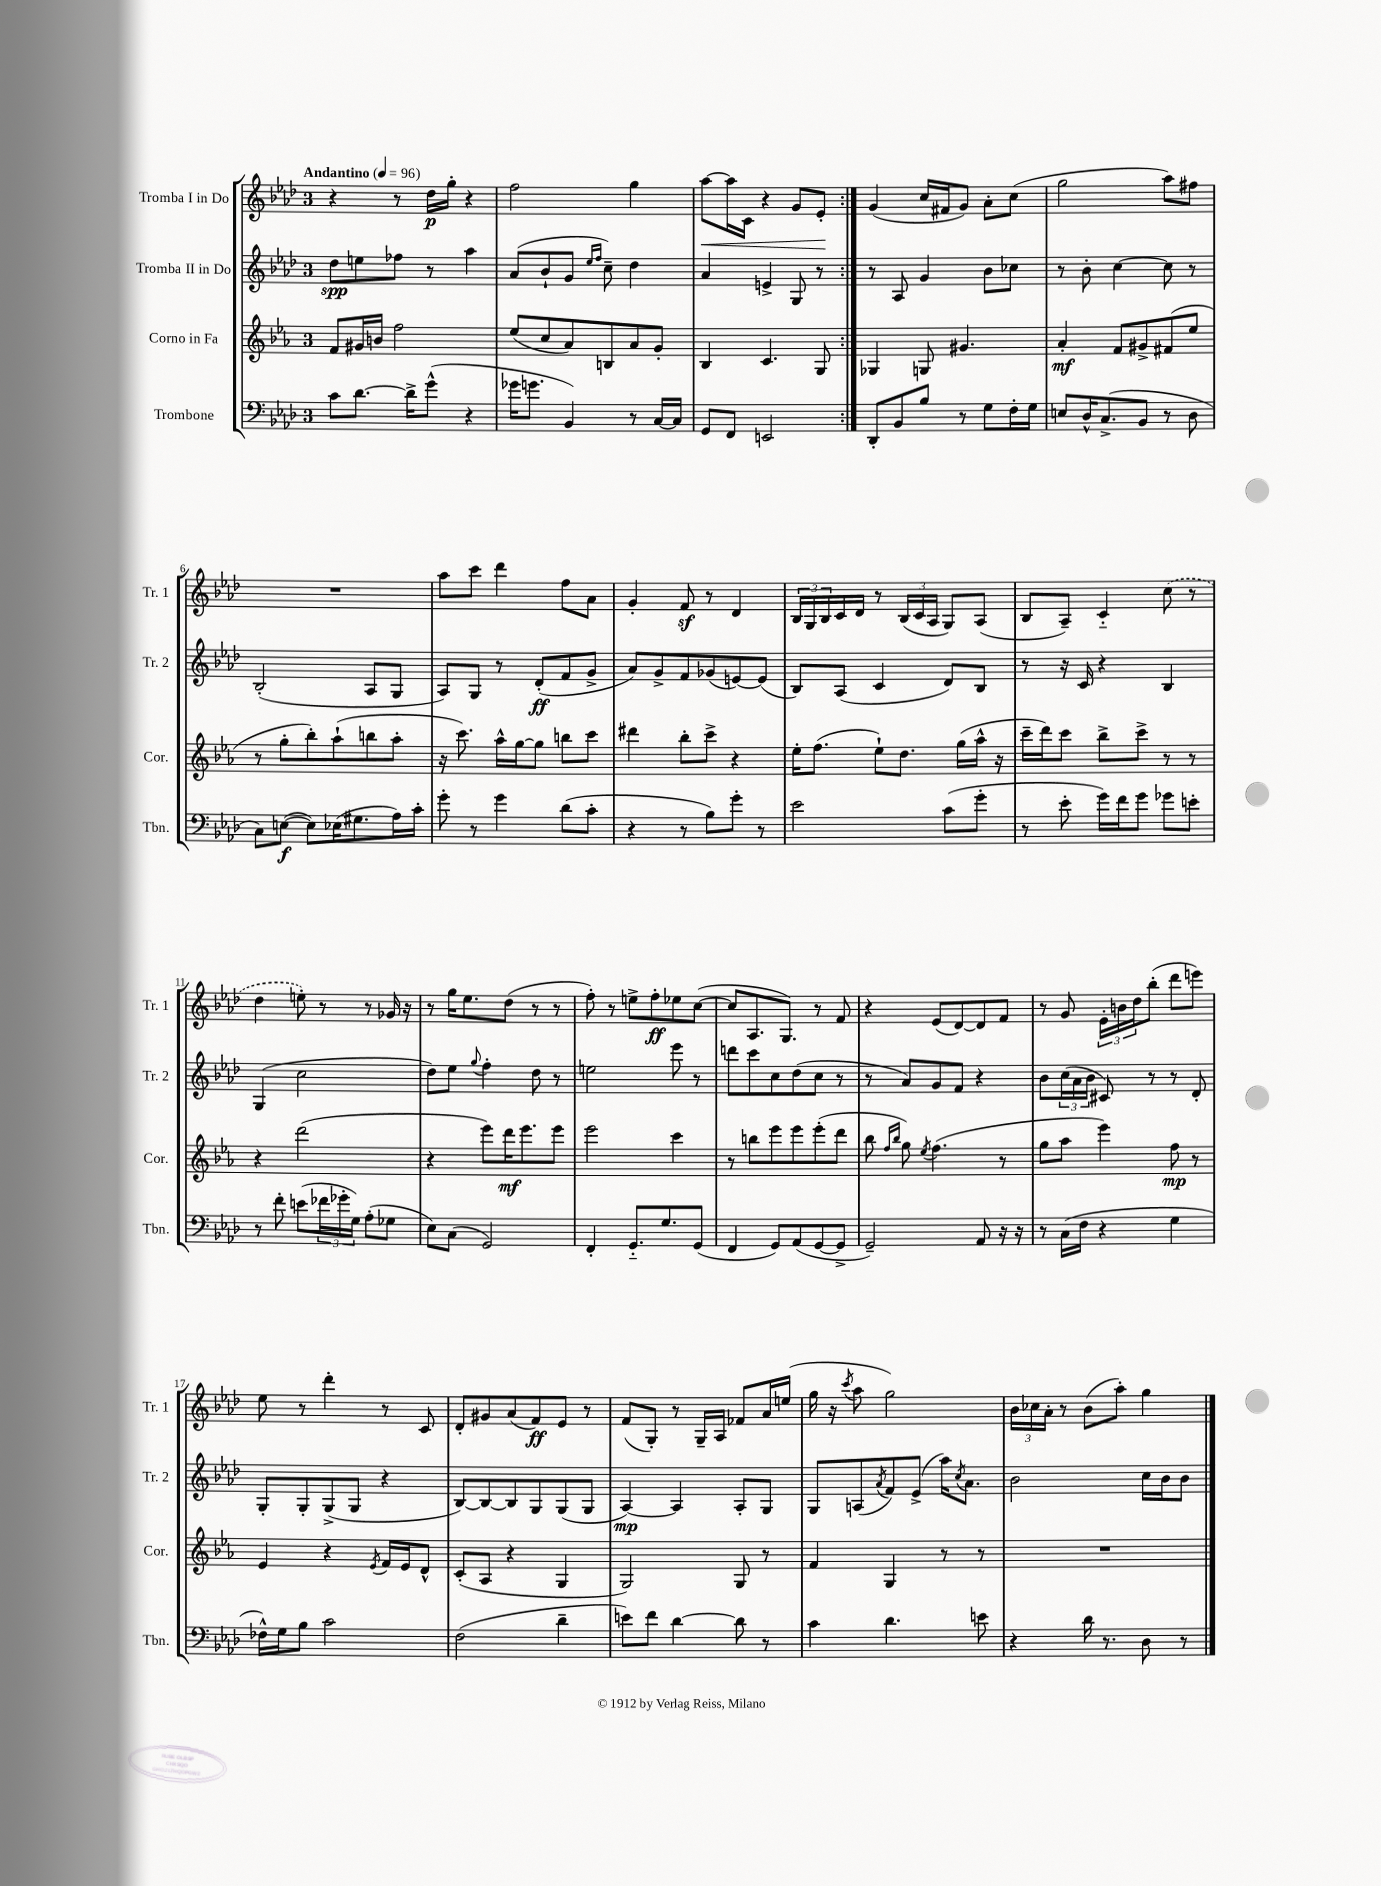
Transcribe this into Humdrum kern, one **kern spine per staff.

**kern	**kern	**kern	**kern
*staff4	*staff3	*staff2	*staff1
*clefF4	*clefG2	*clefG2	*clefG2
*k[b-e-a-d-]	*k[b-e-a-]	*k[b-e-a-d-]	*k[b-e-a-d-]
*M3/4	*M3/4	*M3/4	*M3/4
*MM96	*MM96	*MM96	*MM96
8c	8f	8dd-	4r
[8.d-	16g#	8ee	.
.	16b	.	.
.	2ff	8ff-	8r
16d-^]	.	.	.
(8g^^	.	8r	16dd-
.	.	.	16gg'
4r	.	4aa-	4r
=	=	=	=
16g-	(8ee-	(8a-	2ff
8.g	.	.	.
.	8cc	8b-`	.
4BB-)	8a-)	8g	.
.	.	16qqee-	.
.	.	16qqff	.
.	8B	8cc~)	.
8r	8a-	4dd-	4gg
[16C	8g'	.	.
16C]	.	.	.
=	=	=	=
8GG	4B-	4a-	[8aa-
8FF	.	.	16aa-]
.	.	.	16c
2EE	4.c	4e^	4r
.	.	8G	8g
.	8G	8r	8e-'
=:|!	=:|!	=:|!	=:|!
8DD-'	4G-	8r	(4g
8BB-	.	8A-	.
8B-	8G	4g	16cc
.	.	.	16f#
8r	4.g#	.	8g)
8G	.	8b-	8a-'
16F'	.	8cc-	(8cc
16G	.	.	.
=	=	=	=
8E	4a-'	8r	2gg
16D-^^	.	8b-'	.
(8.C^	.	.	.
.	8f	[4cc	.
8BB-	8g#^	.	.
8r	(8f#	8cc]	8aa-)
8D-	8ee-	8r	8ff#
=	=	=	=
8C)	8r	(2B-'	2.r
([8E	8gg'	.	.
8E])	8bb-')	.	.
(16E-	(8aa-`	.	.
8.G#	.	.	.
.	8bb	8A-	.
16A-)	8aa-'	8G	.
16c'	.	.	.
=	=	=	=
8g'	16r	8A-)	8aa-
.	8.ccc)	.	.
8r	.	8G	8ccc
4g	16aa-^^	8r	4ddd-
.	[16gg	.	.
.	8gg]	(8d-'	.
(8d-	8bb	8f	8ff
8c'	8ccc	8g^	8a-
=	=	=	=
4r	4ddd#	8a-)	4g'
.	.	8g^	.
8r	8bb-'	8f	8f
8B-)	8ccc^	(8g-	8r
8g'	4r	[8e)	4d-
8r	.	(8e]	.
=	=	=	=
2e-	16ee-'	8B-)	24B-
.	.	.	24G
.	(8.ff	.	.
.	.	.	24B-
.	.	(8A-	16c
.	.	.	16d-
.	8ee-`)	4c	8r
.	8.dd	.	(24B-
.	.	.	24c
.	.	.	24A-
(8c	.	8d-)	8G)
.	(16gg	.	.
8g'	16aa-^^	8B-	(8A-
.	16r	.	.
=	=	=	=
8r	16ccc~	8r	8B-
.	16ddd)	.	.
8e-'	8ccc	16r	8A-~)
.	.	16c	.
16g)	8bb-^	4r	4c'~
16f	.	.	.
8g	8ccc^	.	.
8g-	8r	4B-	(8cc
8e'	8r	.	8r
=	=	=	=
8r	4r	(4G	4dd-
8f'	.	.	.
(8e	(2ddd	2cc	8ee')
24f-	.	.	8r
24g-'	.	.	.
24G)	.	.	.
(8A-'	.	.	8r
8G-	.	.	16g-
.	.	.	16r
=	=	=	=
8E-)	4r	8dd-)	8r
(8C	.	8ee-	16gg
.	.	.	8.ee-
.	.	8qqgg	.
2GG)	8eee-)	4ff'	.
.	16ddd	.	(8dd-
.	8.eee-	.	.
.	.	8dd-	8r
.	8eee-	8r	8r
=	=	=	=
4FF'	2eee-	2ee	8ff')
.	.	.	8r
8.GG'~	.	.	8ee^
.	.	.	8ff'
8.G	.	.	.
.	4ccc	8eee-	8ee-
(8GG	.	8r	([8cc
=	=	=	=
4FF	8r	8ddd	8cc]
.	8bb	8ccc	8.A-
8GG)	8eee-	8cc	.
.	.	.	8.G)
(8AA-	8eee-	(8dd-	.
[8GG	(8eee-'	8cc	8r
8GG^]	8ddd	8r	8f
=	=	=	=
2GG~)	8bb-	8r	4r
.	16qqff	.	.
.	16qqbb-	.	.
.	8gg)	8a-)	.
.	8qee-	.	.
.	(4.ff	8g	(8e-
.	.	8f	[8d-)
8AA-	.	4r	8d-]
16r	8r	.	8f
16r	.	.	.
=	=	=	=
8r	8gg	8b-	8r
(16C	8aa-	(24cc	8g
.	.	24a-	.
16F	.	.	.
.	.	24b-	.
4r	4eee-)	8c#)	24e-'
.	.	.	24b
.	.	.	24dd-
.	.	8r	(8bb-'
4G	8ff	8r	8ddd-
.	8r	8d-'	8eee)
=	=	=	=
16F-^^)	4e-	8G'	8ee-
16G	.	.	.
8B-	.	8G'	8r
2c	4r	(8G^	4ddd-'
.	.	8G	.
.	8qe-	.	.
.	16f	4r	8r
.	16e-	.	.
.	8d^^	.	8c
=	=	=	=
(2F	(8c'	[8B-)	8d-'
.	8A-	8B-_	8g#
.	4r	8B-]	(8a-
.	.	8G	8f)
4d-~	4G	(8G	8e-
.	.	8G	8r
=	=	=	=
8e)	2G)	[4A-)	(8f
8f	.	.	8G')
[4d-	.	4A-]	8r
.	.	.	16G~
.	.	.	16A-
8d-]	8G	8A-'	8f-
8r	8r	8G	16a-
.	.	.	(16ee
=	=	=	=
4c	4f	8G	16gg
.	.	.	16r
.	.	.	8qccc
.	.	(8A	8aa-
.	.	8qa-	.
4.d-	4G	8f)	2gg)
.	.	(8e-^	.
.	8r	16aa-)	.
.	.	8qcc	.
.	.	8.a-	.
8e	8r	.	.
=	=	=	=
4r	2.r	2b-	24b-
.	.	.	24cc-
.	.	.	24a-'
.	.	.	8r
16d-	.	.	(8b-
8.r	.	.	.
.	.	.	8aa-')
8D-	.	16cc	4gg
.	.	16b-	.
8r	.	8b-	.
==	==	==	==
*-	*-	*-	*-
